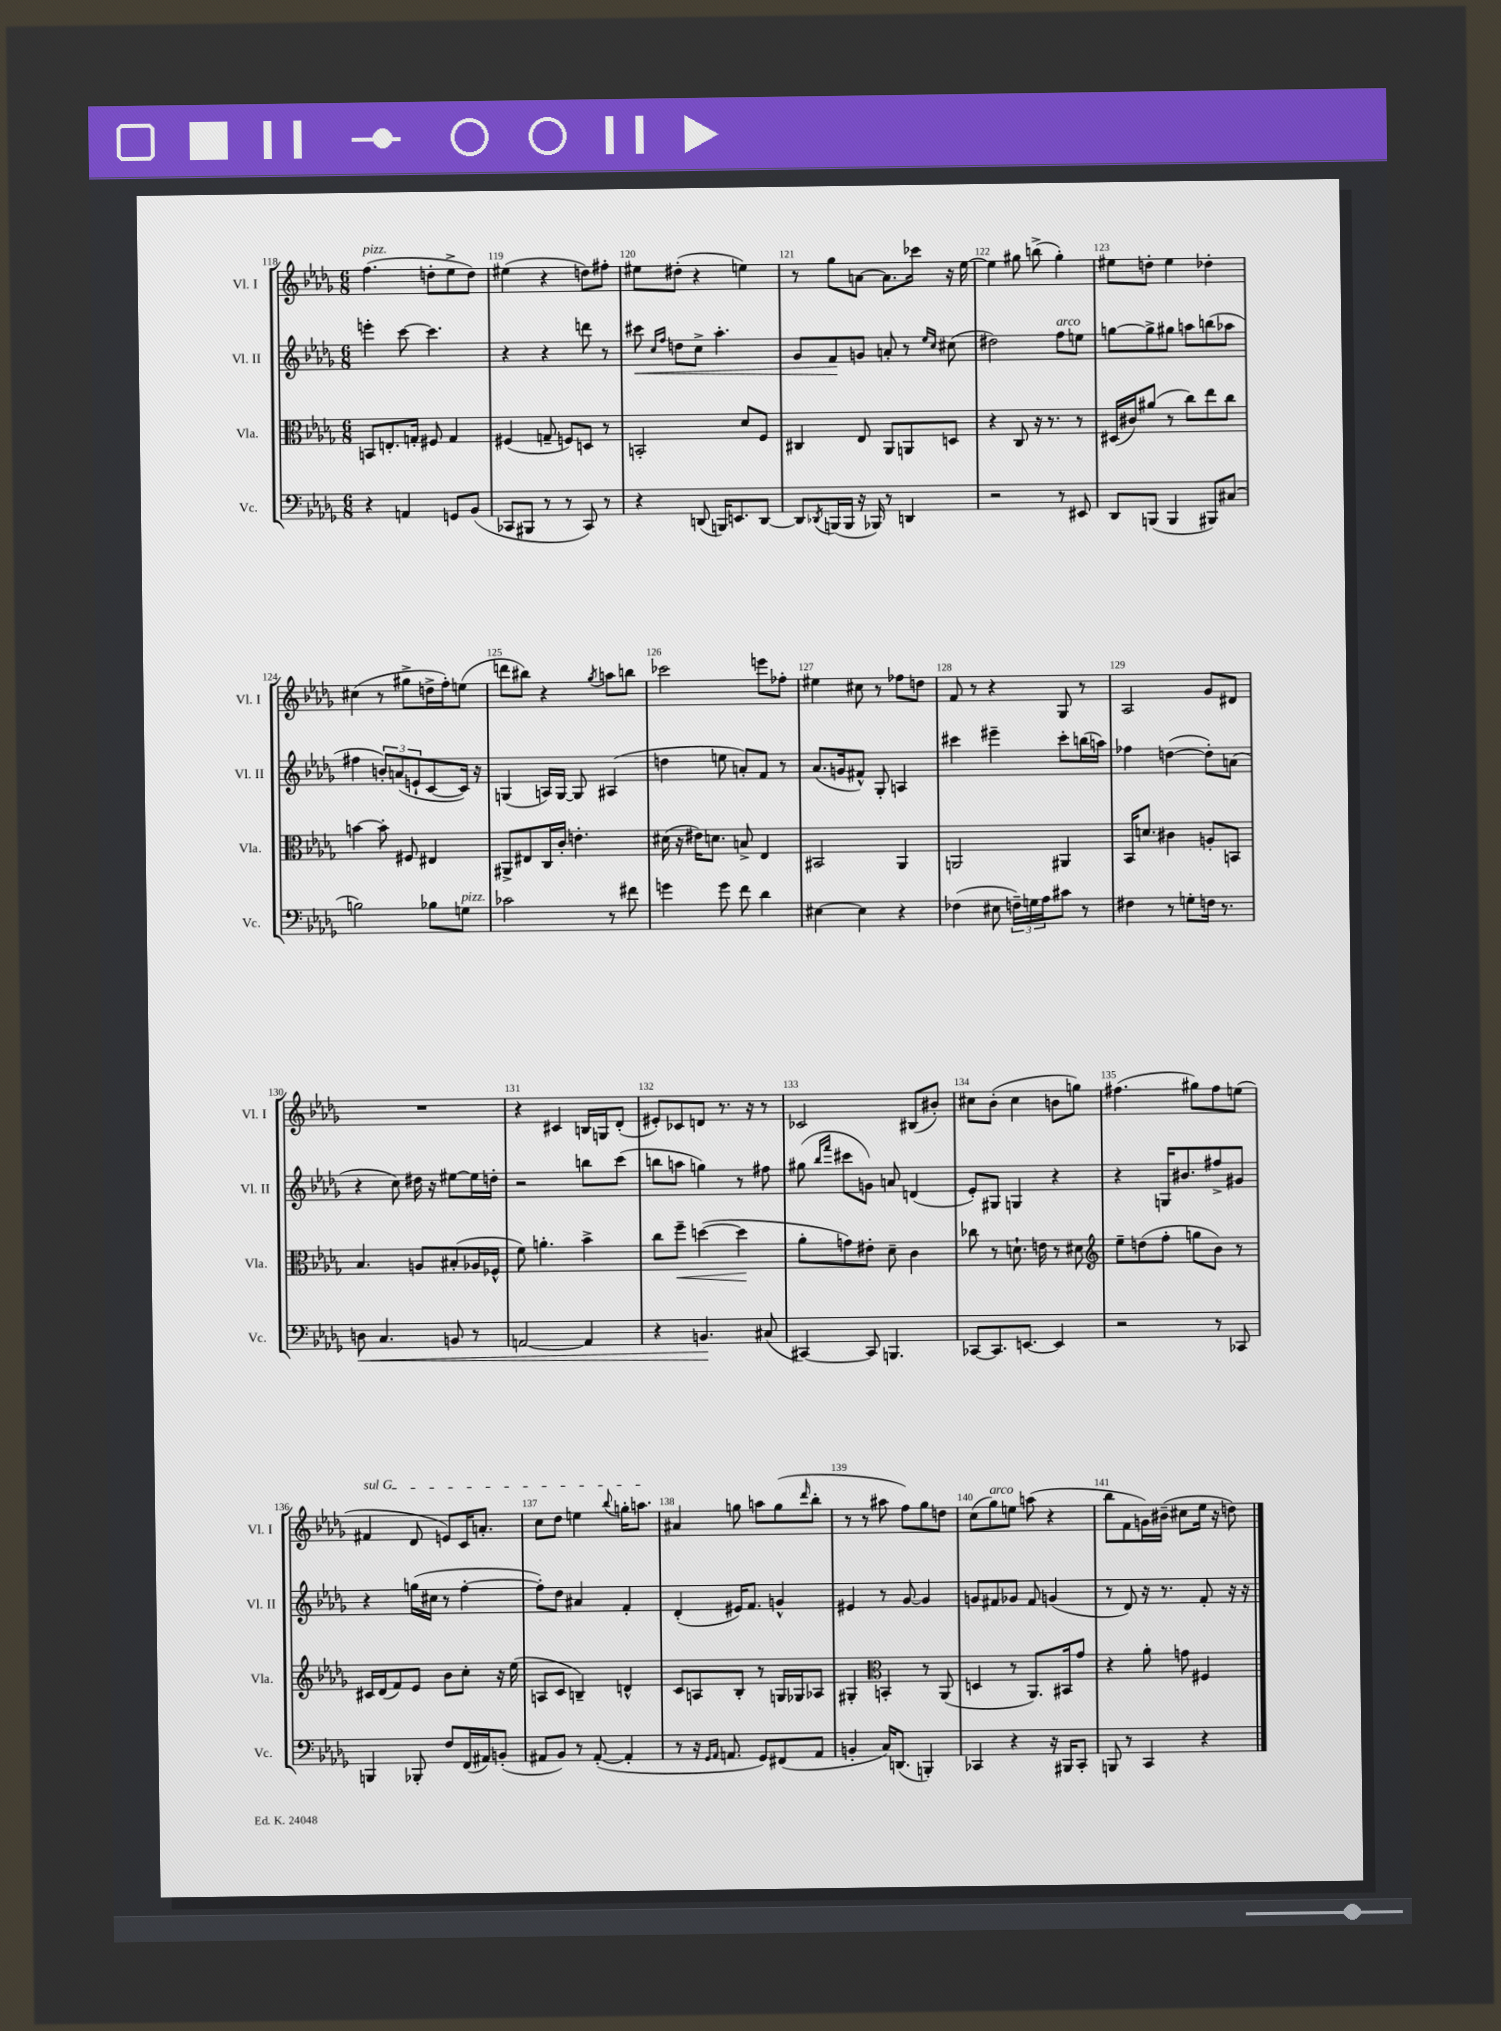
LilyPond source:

<<
\new StaffGroup <<
\new Staff = "s0" \with { instrumentName = "Vl. I" shortInstrumentName = "Vl. I" } {
    \clef treble \key des \major \numericTimeSignature \time 6/8
    f''4.^\markup { \italic "pizz." }( d''8-. ees''8-> d''8) |
    eis''4( r4 d''8) fis''8-. |
    eis''8 dis''8-.( r4 e''4) |
    r8 ges''8 a'8~ a'8. ces'''16 r16 ees''16~ |
    ees''4 gis''8 b''8->( gis''4-.) |
    eis''8 d''8-. eis''4 des''4-. |
    cis''4( r8 gis''8-> d''16-> f''16-.) e''8( |
    d'''8 bis''8) r4 \acciaccatura { ges''8 } a''8 b''8 |
    ces'''2 e'''8 fes''8-. |
    eis''4 cis''8 r8 fes''8 d''8 |
    f'8 r8 r4 ges8 r8 |
    aes2 ges'8 dis'8 |
    R2. |
    r4 cis'4 b16 g16 des'8-.( |
    eis'8-.) ces'8 d'8 r8. r16 r8 |
    ces'2 bis8( bis'8-.) |
    cis''8 bes'8-.( cis''4 b'8 g''8) |
    fis''4.( gis''8) fis''8 e''8( |
    \once \override TextSpanner.bound-details.left.text = \markup { \italic "sul G" } fis'4\startTextSpan des'8 e'8) c'16 a'8.-. |
    c''8 des''8 e''4 \appoggiatura { bes''8 } g''16-. a''8.\stopTextSpan |
    ais'4 g''8 a''8 g''8( \grace { des'''16 } bes''8-. |
    r8 r8 ais''8 f''8) ges''8 d''8 |
    c''8( ges''8^\markup { \italic "arco" }) e''8 a''8( r4 |
    bes''8 f'8 g'16) bis'16--( cis''8 ees''16 r16 d''8) \bar "|." |
}
\new Staff = "s1" \with { instrumentName = "Vl. II" shortInstrumentName = "Vl. II" } {
    \clef treble \key des \major \numericTimeSignature \time 6/8
    e'''4-. c'''8~ c'''4. |
    r4 r4 d'''8 r8 |
    cis'''8\< \grace { c''16 f''16 } d''8 c''8-> aes''4.-. |
    ges'8 f'8\! g'8 a'8-. r8 \grace { ees''16 c''16 } cis''8( |
    dis''2) f''8^\markup { \italic "arco" } e''8 |
    g''8~ g''8-> gis''8 a''8 b''8( aes''8 |
    fis''4 \tuplet 3/2 { b'8-.) a'8( e'8-! } c'8~ c'16) r16 |
    g4( a16) g16~ g8 ais4( |
    d''4 e''8 a'8-.) f'8 r8 |
    aes'8.( g'16 fis'8-^) ges8-. a4 |
    cis'''4 eis'''4-- cis'''8-. b''16( a''16) |
    fes''4 d''4~( d''8-.) a'8( |
    r4 c''8) dis''16 r16 eis''8~ eis''16 d''16-. |
    r2 b''8 c'''8( |
    b''8 a''8 g''4) r8 fis''8 |
    gis''8( \grace { bes''16 f'''16 } cis'''8 g'8) a'8 d'4( |
    ees'8-.) gis8 g4 r4 |
    r4 g16 bis'8. fis''8-> gis'8 |
    r4 g''16( cis''16 r8 f''4~-. |
    f''8-.) des''8 ais'4 f'4-. |
    des'4-.( eis'16) f'8. g'4-^ |
    eis'4 r8 ges'8~ ges'4 |
    g'8 fis'8 ges'8 fis'8 g'4( |
    r8 des'8) r16 r8. f'8-. r16 r16 \bar "|." |
}
\new Staff = "s2" \with { instrumentName = "Vla." shortInstrumentName = "Vla." } {
    \clef alto \key des \major \numericTimeSignature \time 6/8
    b,8 e8.-. g16-. fis8 g4 |
    fis4( g8-- f8) d8 r8 |
    b,2-. des'8 f8 |
    cis4 ees8 aes,8 a,8 d8 |
    r4 c8 r16 r8. r8 |
    dis16( cis'16) ais'8( r8 c''8) ees''8 c''8 |
    b'4~ b'8-. fis8 eis4 |
    ais,8-> eis8 c16 c'16-. e'4.-. |
    dis'16( r16 eis'16) d'8. b8-> ees4 |
    bis,2 aes,4 |
    a,2 ais,4 |
    bes,16 d'8. cis'4 a8-. b,8 |
    bes4. a8 bis8-.( aes16 fes16-^ |
    f'8) a'4.-. bes'4-> |
    c''8 f''8--\< d''4~( d''4\! |
    aes'8-. g'8) eis'8-. des'8-- c'4 |
    ces''8 r8 d'8.-! e'16 r8 dis'8 |
    \clef treble ees''8-- d''8( f''8-. g''8 bes'8) r8 |
    cis'16 des'16( f'8) ees'8 bes'8 c''8-. r16 ees''16( |
    a8 c'8 b4--) d'4-^ |
    c'8 a8 bes8-. r8 g16 ges16 aes8 |
    gis4-. \clef alto b,4-. r8 aes,8( |
    d4 r8 aes,8.) bis,16 ges'8 |
    r4 aes'8-. g'8 fis4 \bar "|." |
}
\new Staff = "s3" \with { instrumentName = "Vc." shortInstrumentName = "Vc." } {
    \clef bass \key des \major \numericTimeSignature \time 6/8
    r4 a,4 g,8 bes,8( |
    ces,8 bis,,8 r8 r8 ces,8) r8 |
    r4 d,8( b,,16) e,8. d,8~ |
    d,8 \acciaccatura { des,8 } b,,16( b,,16 r16 bes,,16) r8 d,4 |
    r2 r8 eis,8 |
    des,8 b,,8( b,,4 bis,,8) cis8( |
    b2) bes8 g8^\markup { \italic "pizz." } |
    ces'2 r8 fis'8 |
    g'4 g'8 f'8 des'4 |
    eis4~ eis4 r4 |
    fes4( eis8 \tuplet 3/2 { f16--) g16 aes16 } cis'8 r8 |
    fis4 r8 g8-. f16 r8. |
    d8\< c4. b,8 r8 |
    a,2~ a,4 |
    r4 b,4.\! cis8( |
    cis,4~) cis,8 b,,4. |
    ces,8~ ces,8. e,8.~ e,4 |
    r2 r8 ces,8 |
    b,,4 bes,,8-. f8 f,16( ais,16) b,8-.( |
    ais,8 bes,8) r8 ais,8~-.( ais,4-. |
    r8 r16 \grace { ges,16 aes,16 } a,8. ges,8) fis,8( a,8 |
    b,4-. c16) d,8.( b,,4-.) |
    ces,4 r4 r16 bis,,16 ces,8-. |
    b,,8 r8 c,4 r4 \bar "|." |
}
>>
>>
\layout { \context { \Score currentBarNumber = #118 \override BarNumber.break-visibility = ##(#f #t #t) barNumberVisibility = #all-bar-numbers-visible } }
